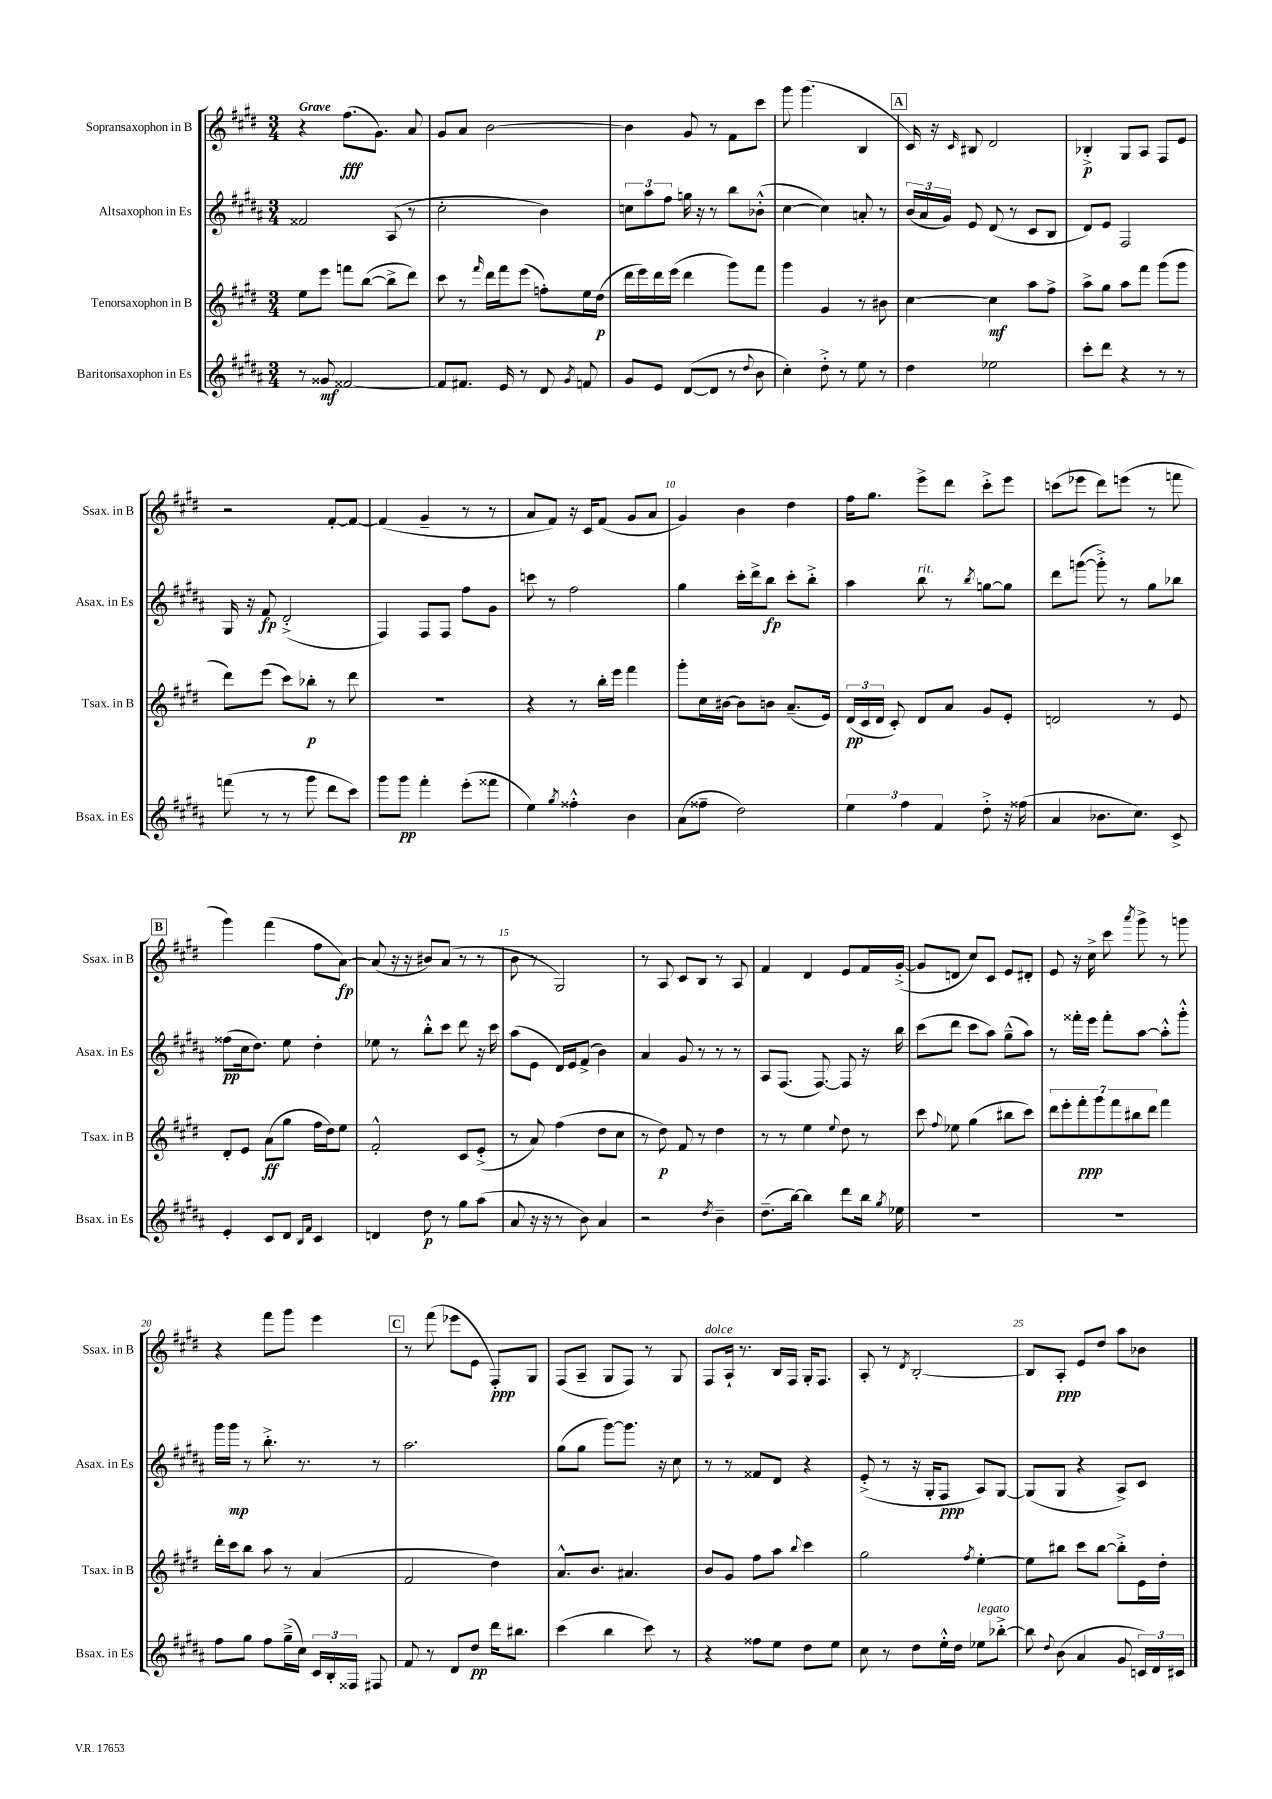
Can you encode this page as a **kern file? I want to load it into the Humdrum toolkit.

**kern	**kern	**kern	**kern
*staff4	*staff3	*staff2	*staff1
*clefG2	*clefG2	*clefG2	*clefG2
*k[f#c#g#d#a#]	*k[f#c#g#d#]	*k[f#c#g#d#a#]	*k[f#c#g#d#]
*M3/4	*M3/4	*M3/4	*M3/4
8r	8ee	2f##	4r
8g##	8eee	.	.
[2f##	8fff	.	(8.ff#
.	([8bb	.	.
.	.	.	8.g#)
.	8bb^]	(8A#	.
.	8ddd#)	8r	8a
=	=	=	=
8f##]	8ccc#	2cc#'	8g#
8.f#	8r	.	8a
.	16qqfff#	.	.
.	16ddd#	.	[2b
16e	16fff#	.	.
8r	(8eee	.	.
8d#	8ff')	4b)	.
8qg#	.	.	.
8f	16ee	.	.
.	(16dd#	.	.
=	=	=	=
8g#	16ddd#	12cc	4b]
.	16eee)	.	.
.	.	12aa#	.
8e	16ddd#	.	.
.	.	12ff#	.
.	(16eee	.	.
([8d#	4ddd#	16gg	8g#
.	.	16r	.
8d#]	.	8r	8r
8r	8ggg#)	8bb	8f#
8qqdd#	.	.	.
8b	8fff#	(8b-'^^	8ccc#
=	=	=	=
4cc#')	4ggg#	[4cc#	8ggg#
.	.	.	(4.ggg#
8dd#'^	4g#	4cc#])	.
8r	.	.	.
8ee	8r	8a'	4B
8r	8b#	8r	.
=	=	=	=
4dd#	[4cc#	(24b	16c#)
.	.	24a#	.
.	.	.	16r
.	.	24g#)	.
.	.	.	16qqc#
.	.	8e	8B#
2ee-	4cc#]	(8d#	2d#
.	.	8r	.
.	8aa	8c#	.
.	8ff#^	8B	.
=	=	=	=
8ccc#'	8aa^	8d#)	4B-'^
8ddd#	8gg#	8e	.
4r	8aa	2F#	8G#
.	8fff#	.	8A
8r	(8ggg#	.	8F#
8r	8ggg#	.	8e
=	=	=	=
(8fff	8ddd#)	16G#	2r
.	.	16r	.
8r	(8eee	8f#	.
8r	8ccc#)	(2d#'^	.
8ggg#	8bb-'	.	.
8ddd#	8r	.	[8f#'
8ccc#)	8ddd#	.	8f#_
=	=	=	=
8ggg#	2.r	4F#)	(4f#]
8ggg#	.	.	.
4fff#'	.	8F#	4g#~
.	.	8F#	.
(8eee'	.	8ff#	8r
8fff##	.	8g#	8r
=	=	=	=
4ee)	4r	8ccc	8a
.	.	8r	8f#)
8qgg#	.	.	.
4ff##'^^	8r	2ff#	16r
.	.	.	16c#
.	16bb'	.	(8f#
.	16eee	.	.
4b	4fff#	.	8g#
.	.	.	8a
=	=	=	=
(8a#	8ggg#'	4gg#	4g#)
8ff##~	16cc#	.	.
.	[16b#	.	.
2dd#)	8b#]	16ccc#'	4b
.	.	16ddd#^	.
.	8b	8bb	.
.	(8.a~	8ccc#'	4dd#
.	.	8bb'^	.
.	16e)	.	.
=	=	=	=
6ee	(24d#	4aa#	16ff#
.	24c#	.	.
.	.	.	8.gg#
.	24d#	.	.
.	8c#')	.	.
6ff#	.	.	.
.	8d#	8bb	8eee^
6f#	.	.	.
.	8a	8r	8ddd#
.	.	8qbb	.
8dd#'^	8g#	[8gg	8ccc#'^
16r	8e'	8gg]	8eee
(16ff##	.	.	.
=	=	=	=
4a#	2d	8ddd#	(8ccc
.	.	([8ggg	8eee-
8.b-	.	8ggg'^])	8ddd#)
.	.	8r	(8eee
8.cc#)	.	.	.
.	8r	8gg#	8r
8c#^	8e	8bb-	8fff
=	=	=	=
4e'	8d#'	(8ff##	4ggg#)
.	8e	16cc#	.
.	.	8.dd#)	.
8c#	(8a	.	(4fff#
8d#	8gg#	8ee	.
16qqB	.	.	.
16qqf#	.	.	.
4c#	16ff#	4dd#'	8ff#
.	16dd#)	.	.
.	8ee	.	[8a)
=	=	=	=
4d	2f#'^^	8ee-	(8a]
.	.	8r	16r
.	.	.	16r
8dd#	.	8bb'^^	8b#)
8r	.	8ccc#	(8a
8gg#	8c#	8ddd#	8r
(8aa#	(8e'^	16r	8r
.	.	16ccc#	.
=	=	=	=
8a#	8r	(8aa#	8b
16r	8a)	8e	8r
16r	.	.	.
8r	(4ff#	16d#)	2G#)
.	.	16e	.
8b)	.	(8f#^	.
4a#	8dd#	4b)	.
.	8cc#	.	.
=	=	=	=
2r	8r	4a#	8r
.	8dd#)	.	8A
.	8f#	8g#	8c#
.	8r	8r	8B
8qdd#	.	.	.
4b~	4dd#	8r	8r
.	.	8r	8A
=	=	=	=
(8.dd#~	8r	8A#	4f#
.	8r	(8.F#	.
[16bb)	.	.	.
4bb]	4ee	.	4d#
.	.	[8.F#)	.
.	8qqee	.	.
8ddd#	8dd#	8F#]	8e
16bb	8r	16r	16f#
8qgg#	.	.	.
16ee-	.	16bb	([16g#'^
=	=	=	=
2.r	8ccc#	(8ccc#	8g#]
.	8qqff#	.	.
.	8ee-	8ddd#	8d
.	(4gg#	8ccc#	8cc#)
.	.	8aa#)	8c#
.	8bb#	(8gg#~^^	8e
.	8ccc#)	8aa#)	8d#'
=	=	=	=
2.r	14ddd#	8r	8e
.	14eee'	.	.
.	.	16fff##'	16r
.	14fff#'	.	.
.	.	16eee	16cc#^
.	14ggg#	.	.
.	.	8fff##'	8ccc#
.	14fff#	.	.
.	14bb#	.	.
.	.	.	8qaaa
.	.	[8aa#	8ggg#^
.	14ddd#	.	.
.	4fff#	8aa#'^^]	8r
.	.	8ggg#'^^	8ggg
=	=	=	=
8ff#	16ddd#'	16ggg#	4r
.	16ccc#	16ggg#	.
8gg#	8bb	8r	.
8ff#	8aa	8.bb'^	8fff#
(16gg#~^	8r	.	8ggg#
16cc#)	.	8.r	.
24c#	(4a	.	4eee
24B'	.	.	.
24F##	.	.	.
8F#	.	8r	.
=	=	=	=
8f#	2f#	2.aa#	8r
8r	.	.	(8fff#
8d#	.	.	8eee-
8dd#	.	.	8e
16ddd#	4dd#)	.	8F#')
8.bb#	.	.	.
.	.	.	8G#
=	=	=	=
(4ccc#	8.a^^	(8gg#	(8F#
.	.	8gg#	8A~
.	8.b	.	.
4bb	.	[8ggg#)	8G#
.	4.a#	8.ggg#]	8F#)
8ccc#)	.	.	8r
.	.	16r	.
8r	.	8cc#	8G#
=	=	=	=
4r	8b	8r	8F#
.	8g#	8r	16A`
.	.	.	8.r
8ff##	8ff#	8f##	.
8ee	8aa	8d#	16B
.	.	.	16F#
.	8qqbb	.	.
8dd#	4ccc#	4r	16G#'
.	.	.	8.F#
8ee	.	.	.
=	=	=	=
8cc#	2gg#	(8e'^	8A'
8r	.	8r	8r
.	.	.	8qd#
8dd#	.	16r	[2B'
.	.	16G#'	.
16ee'^^	.	8F#	.
16dd#	.	.	.
.	8qff#	.	.
8ee-	[4ee'	8A#)	.
[8bb-'^	.	[8G#	.
=	=	=	=
8bb-]	8ee]	(8G#]	8B]
8qqdd#	.	.	.
(8b	8bb#	8G#	8A'
4a#	8ccc#	4r	8e
.	[8bb#	.	8dd#
8g#	8bb#'^]	8A#^)	8aa
24c)	16e	8c#	8b-
24d#	.	.	.
.	16dd#'	.	.
24c#	.	.	.
==	==	==	==
*-	*-	*-	*-
